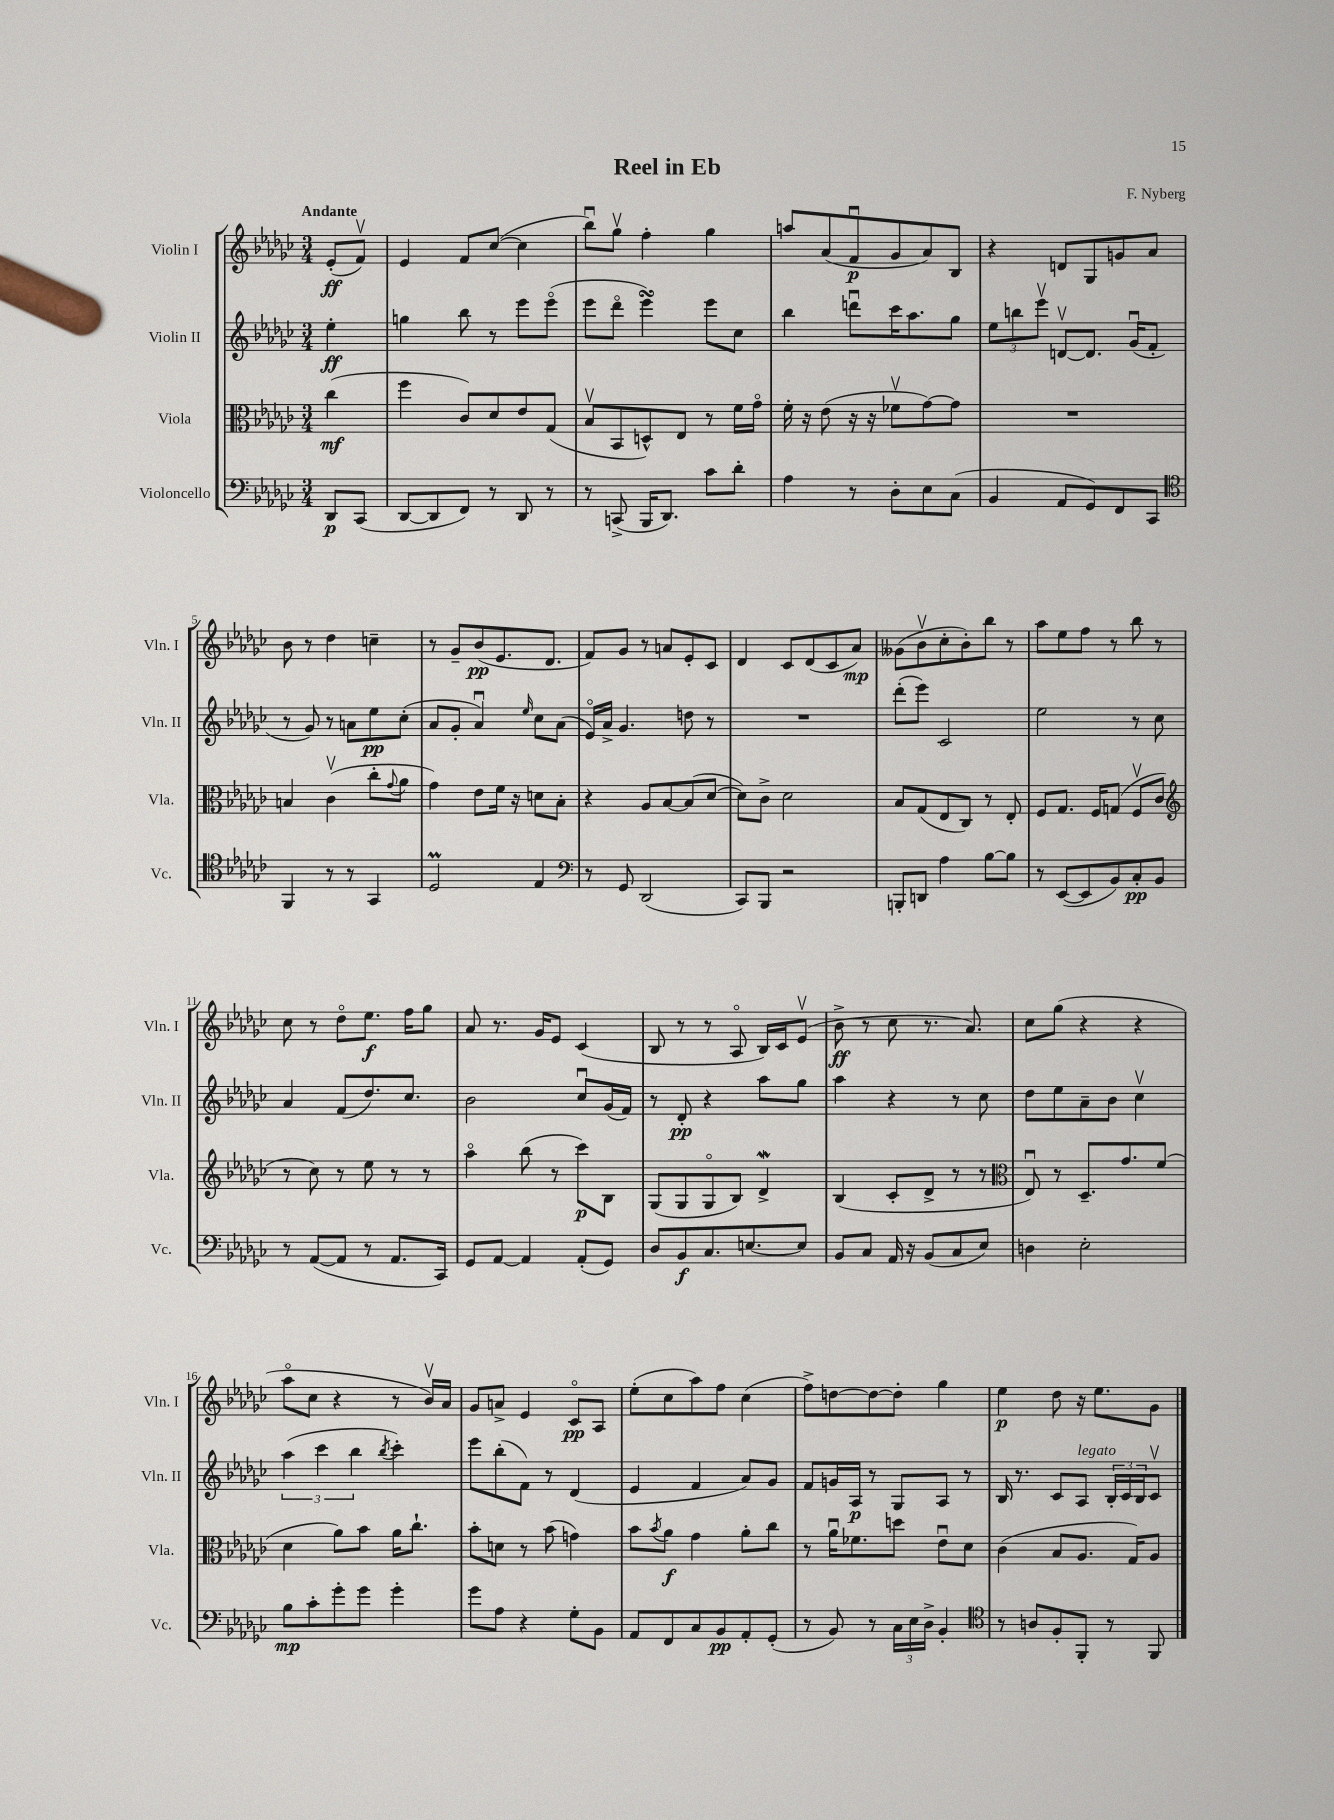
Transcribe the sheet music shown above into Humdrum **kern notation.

**kern	**kern	**kern	**kern
*staff4	*staff3	*staff2	*staff1
*clefF4	*clefC3	*clefG2	*clefG2
*k[b-e-a-d-g-c-]	*k[b-e-a-d-g-c-]	*k[b-e-a-d-g-c-]	*k[b-e-a-d-g-c-]
*M3/4	*M3/4	*M3/4	*M3/4
8DD-	(4cc-	4ee-'	(8e-'
(8CC-	.	.	8fv)
=	=	=	=
[8DD-	4ff	4gg	4e-
8DD-]	.	.	.
8FF)	8c-)	8bb-	8f
8r	8d-	8r	([8cc-
8DD-	8e-	8eee-	4cc-]
8r	(8G-	(8eee-o	.
=	=	=	=
8r	8B-v	8eee-	8bb-u)
(8CC^	8BB-	8ddd-o	8gg-v
16BBB-	8D^^)	4eee-)	4ff'
8.DD-)	.	.	.
.	8E-	.	.
8c-	8r	8eee-	4gg-
8d-'	16f	8cc-	.
.	16g-o	.	.
=	=	=	=
4A-	16f'	4bb-	8aa
.	16r	.	.
.	(8e-	.	(8a-
8r	16r	8dddu	8fu
.	16r	.	.
8D-'	8f-v	16ccc-	8g-
.	.	8.aa-	.
8E-	[8g-)	.	8a-)
(8C-	8g-]	8gg-	8B-
=	=	=	=
4BB-	2.r	12ee-	4r
.	.	12bb	.
.	.	12eee-v	.
8AA-	.	[8dv	8d
8GG-)	.	8.d]	8G-
8FF	.	.	8g
.	.	(16g-u	.
8CC-	.	8f'	8a-
=	=	=	=
*clefC4	*	*	*
4FF	4B	8r	8b-
.	.	8g-)	8r
8r	(4c-v	8r	4dd-
8r	.	8a	.
4GG-	8cc-'	8ee-	4cc~
.	8qqg-	.	.
.	8a-	(8cc-'	.
=	=	=	=
2D-	4g-)	8a-	8r
.	.	8g-'	8g-~
.	8e-	4a-u)	(8b-
.	16f	.	8.e-
.	16r	.	.
.	.	16qqee-	.
4E-	8d	8cc-	.
.	.	.	8.d-
.	8B-'	(8a-	.
=	=	=	=
*clefF4	*	*	*
8r	4r	16e-o)	8f)
.	.	16a-^	.
8GG-	.	4.g-	8g-
(2DD-	8A-	.	8r
.	[8B-	.	8a
.	(8B-]	8dd	8e-'
.	[8d-	8r	8c-
=	=	=	=
8CC-)	8d-])	2.r	4d-
8BBB-	8c-^	.	.
2r	2d-	.	8c-
.	.	.	(8d-
.	.	.	8c-
.	.	.	8a-)
=	=	=	=
8BBB'	8B-	(8ddd-'	(8g--
8DD	(8G-	8eee-)	8b-v
4A-	8E-	2c-	8cc-'
.	8C-)	.	8b-')
[8B-	8r	.	8bb-
8B-]	8E-'	.	8r
=	=	=	=
8r	8F	2ee-	8aa-
([8EE-	8.G-	.	8ee-
8EE-]	.	.	8ff
.	16F	.	.
8BB-)	(8G	.	8r
8C-'	8Fv	8r	8bb-
8BB-	8c-	8cc-	8r
=	=	=	=
*	*clefG2	*	*
8r	8r	4a-	8cc-
([8AA-	8cc-)	.	8r
8AA-]	8r	(8f	8dd-o
8r	8ee-	8.dd-)	8.ee-
8.AA-	8r	.	.
.	.	8.cc-	16ff
.	8r	.	8gg-
16CC-)	.	.	.
=	=	=	=
8GG-	4aa-o	2b-	8a-
[8AA-	.	.	8.r
4AA-]	(8bb-	.	.
.	.	.	16g-
.	8r	.	8e-
(8AA-'	8ccc-)	8cc-u	(4c-
8GG-)	8B-	(16g-	.
.	.	16f)	.
=	=	=	=
8D-	(8G-	8r	8B-
8BB-	8G-	8d-'	8r
8.C-	8G-o	4r	8r
.	8B-)	.	8A-o
[8.E	.	.	.
.	4d-^	8aa-	16B-)
.	.	.	16c-
8E]	.	8gg-	(8e-v
=	=	=	=
8BB-	(4B-	4aa-	8b-^
8C-	.	.	8r
16AA-	8c-'	4r	8cc-
16r	.	.	.
(8BB-	8d-^	.	8.r
8C-	8r	8r	.
.	.	.	8.a-)
8E-)	8r	8cc-	.
=	=	=	=
*	*clefC3	*	*
4D	8E-u)	8dd-	8cc-
.	8r	8ee-	(8gg-
2E-'	8.D-~	8a-~	4r
.	.	8b-	.
.	8.g-	.	.
.	.	4cc-v	4r
.	(8f	.	.
=	=	=	=
8B-	4d-	(6aa-	8aa-o
8c-'	.	.	8cc-
.	.	6ccc-	.
8g-'	8a-)	.	4r
.	.	6bb-	.
8g-	8b-	.	.
.	.	8qbb-	.
4g-'	16a-	4ccc-')	8r
.	8.cc-`	.	.
.	.	.	16b-v)
.	.	.	16a-
=	=	=	=
8g-	8b-'	8eee-	8g-
8A-	8d	(8bb-'	8a^
4r	8r	8f)	4e-
.	(8b-	8r	.
8G-'	4g)	(4d-	8c-o
8BB-	.	.	8A-
=	=	=	=
8AA-	8b-	4e-	(8ee-'
.	8qb-	.	.
8FF	8a-	.	8cc-
8C-	4g-	4f	8aa-)
8BB-	.	.	8ff
8AA-'	8a-'	8a-)	(4cc-
(8GG-'	8cc-	8g-	.
=	=	=	=
8r	8r	8f	8ff^)
8BB-)	16a-u	16g	[8dd
.	8.f-	16A-	.
8r	.	8r	8dd_
24C-	8dd	8G-	8dd']
24E-	.	.	.
24D-^	.	.	.
4BB-'	8e-u	8A-	4gg-
.	8d-	8r	.
=	=	=	=
*clefC4	*	*	*
8r	(4c-	16B-	4ee-
.	.	8.r	.
8A	.	.	.
8F'	8B-	8c-	8dd-
8FF'	8.A-	8A-	16r
.	.	.	8.ee-
8r	.	24B-'	.
.	.	24c-	.
.	16G-)	.	.
.	.	24B-	.
8FF	8A-	8c-v	8g-
==	==	==	==
*-	*-	*-	*-
